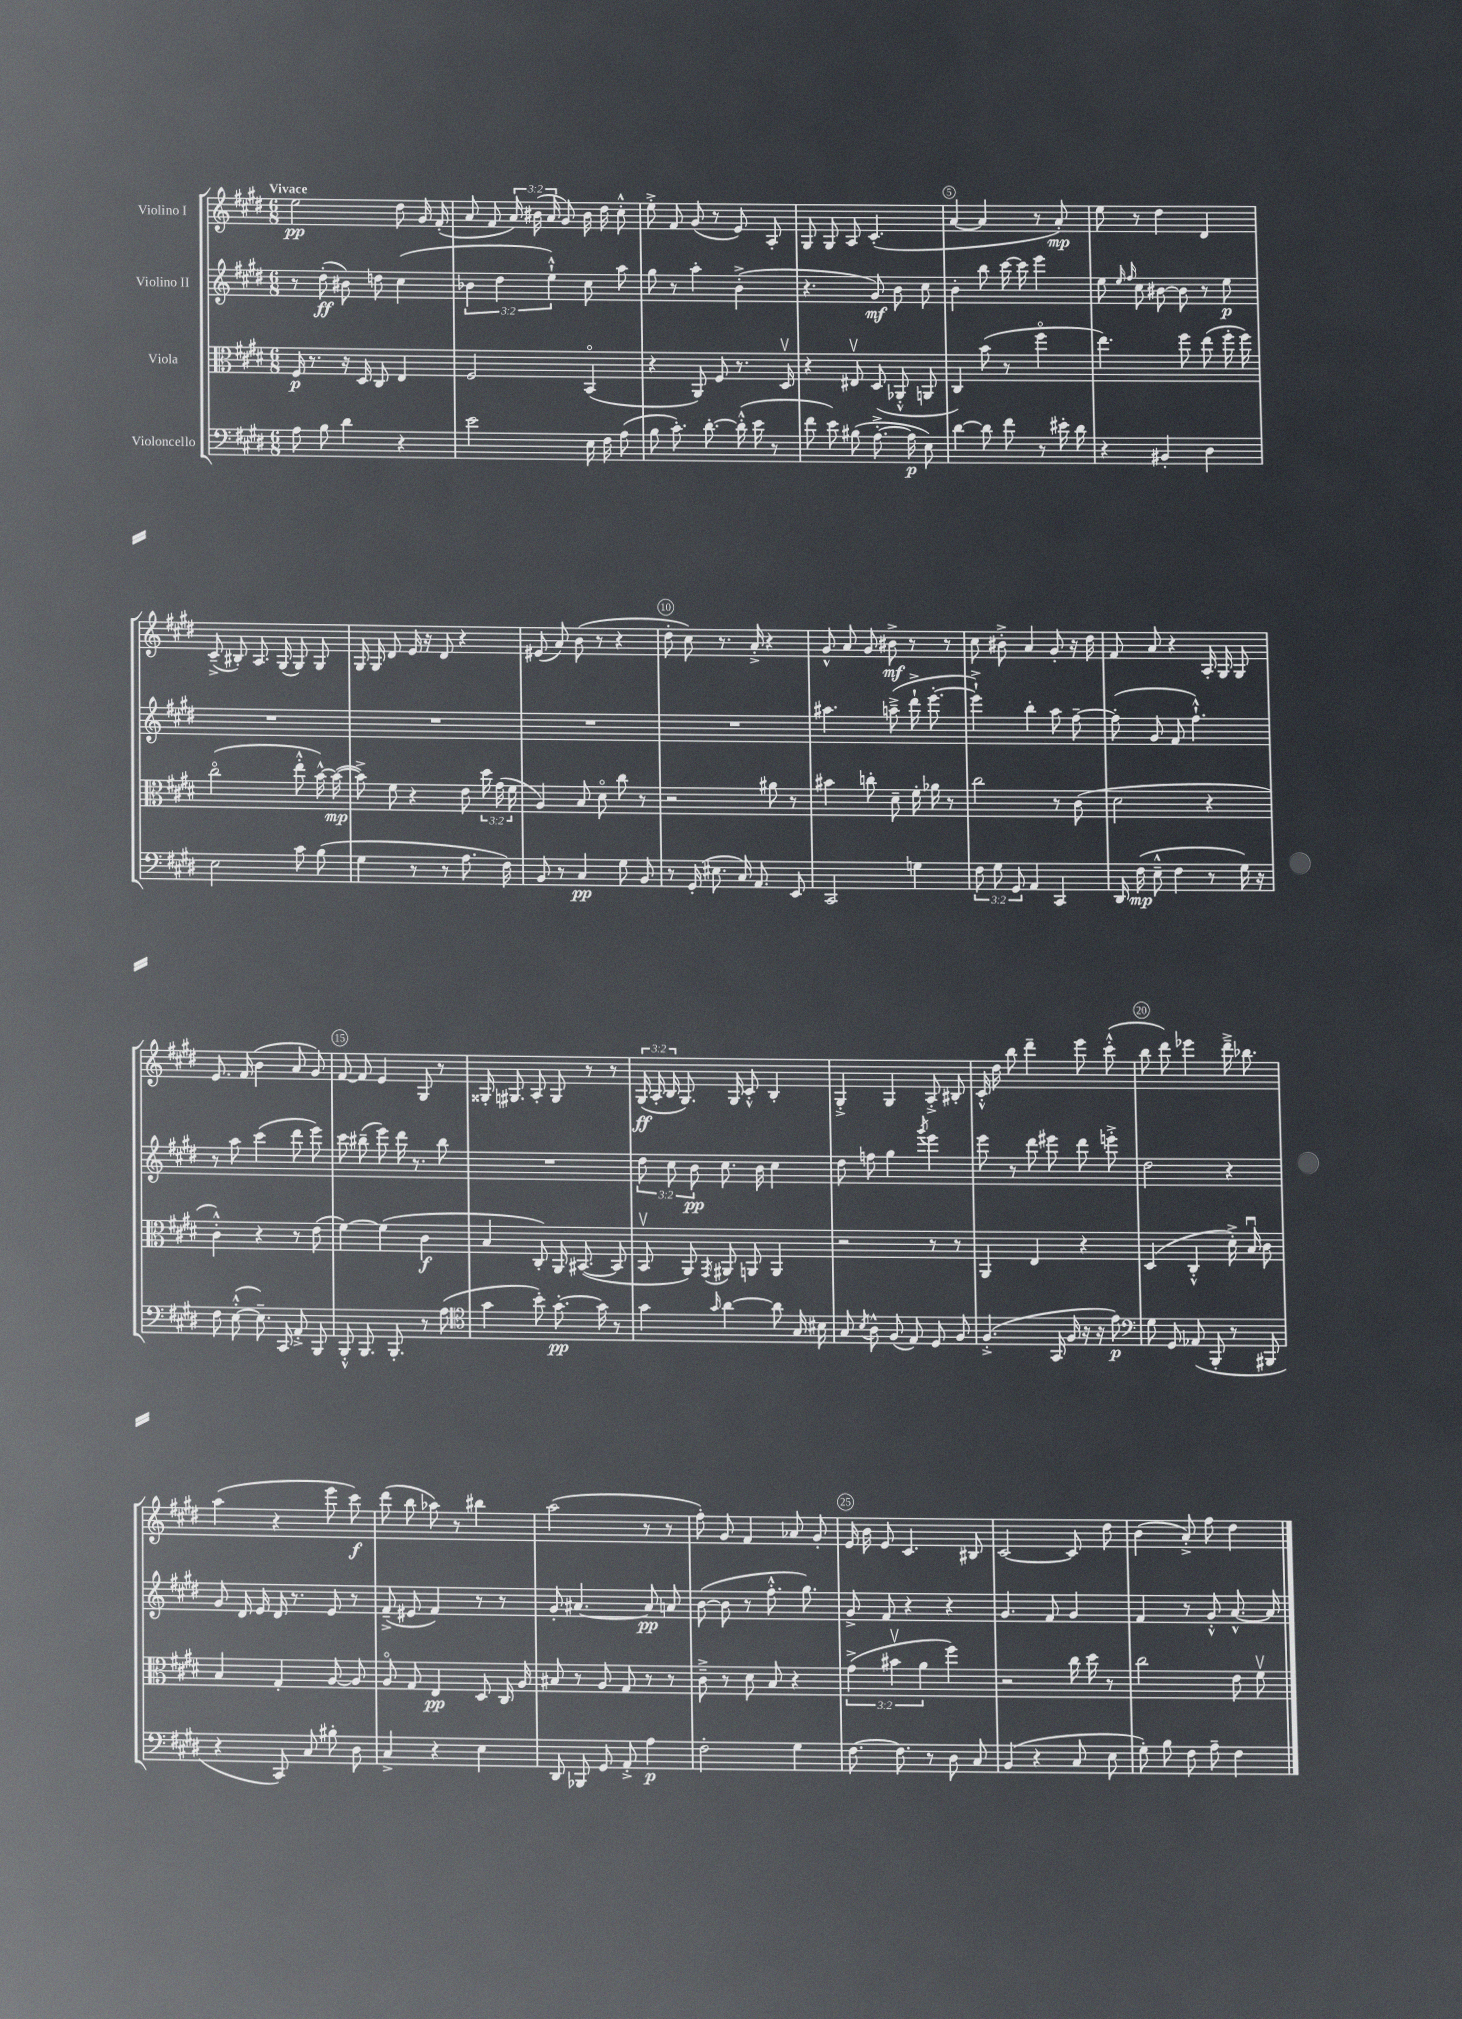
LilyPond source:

<<
\new StaffGroup <<
\new Staff = "s0" \with { instrumentName = "Violino I" } {
    \clef treble \key e \major \numericTimeSignature \time 6/8 \override Staff.TupletNumber.text = #tuplet-number::calc-fraction-text \tempo "Vivace"
    \autoBeamOff e''2\pp dis''8 gis'16 fis'16-.( |
    a'8 fis'8 \tuplet 3/2 { a'16) bis'16( a'16 } gis'8) bis'16 dis''16 cis''8-.-^ |
    e''8-.-> fis'8 gis'8( r8 e'8) a8-. |
    gis8 gis8 a8 cis'4.-.( |
    a'4~ a'4 r8 a'8-.\mp) |
    e''8 r8 dis''4 dis'4 |
    cis'8--->( bis8-.) a8. gis16( gis8) gis8 |
    gis16 gis16 dis'8 e'16 r16 dis'8 r4 |
    eis'8( a'8) b'8( r8 r4 |
    dis''8-. cis''8) r8. a'16-.-> r4 |
    gis'8-^ a'8 gis'8 bis'8->\mf r8 r8 |
    cis''8 bis'8-.-> a'4 gis'8-. r16 dis''16 |
    fis'8 a'8 r4 a16-. gis16 gis8 |
    e'8. fis'16( b'4 a'8 gis'8) |
    fis'8~ fis'8 e'4 gis8 r8 |
    gisis16-. gis8. a8-. gis8 r8 r8 |
    \tuplet 3/2 { gis16\ff( a16-. b16 } gis8.) gis16 cis'8-.-^ b4-. |
    gis4-.-> gis4 a8-.-> bis8-. |
    cis'16-.-^ dis''16 b''8 dis'''4-- e'''8 cis'''8-.-^( |
    b''8 dis'''8) ees'''4 dis'''16---> bes''8. |
    a''4( r4 e'''8 cis'''8\f) |
    dis'''8( b''8 aes''8) r8 bis''4 |
    a''2( r8 r8 |
    fis''8-.) gis'8 fis'4 aes'8 gis'8-. |
    e'16 b'16 e'8 cis'4. bis8 |
    cis'2~ cis'8 dis''8 |
    b'4( a'8-.->) fis''8 dis''4 \bar "|." |
}
\new Staff = "s1" \with { instrumentName = "Violino II" } {
    \clef treble \key e \major \numericTimeSignature \time 6/8 \override Staff.TupletNumber.text = #tuplet-number::calc-fraction-text
    \autoBeamOff r8 dis''8-.\ff( bis'8) d''8 cis''4( |
    \tuplet 3/2 { bes'4 dis''4 e''4-!-^) } cis''8 a''8 |
    gis''8 r8 a''4-. b'4-.->( |
    r4. gis'8\mf) b'8 cis''8 |
    b'4-. b''8 cis'''16~ cis'''16 e'''4 |
    e''8 \grace { e''16 fis''16 } cis''8 bis'8~ bis'8 r8 e''8\p |
    R2. |
    R2. |
    R2. |
    R2. |
    ais''4. a''8--->( dis'''16-!-> e'''8.~-. |
    e'''4-!->) b''4-. a''8 fis''8~-- |
    fis''8-.( gis'8 fis'8 fis''4.-!-^) |
    r8 a''8 cis'''4( dis'''8 e'''8) |
    cis'''8 bis''8--( e'''8) dis'''16 r8. bis''8 |
    R2. |
    \tuplet 3/2 { dis''8 cis''8 b'8\pp } cis''8. b'16 cis''4 |
    dis''8 f''8 gis''4 \acciaccatura { gis'''8 } e'''4 |
    e'''8 r8 dis'''8 eis'''8 dis'''8 e'''8-.-> |
    dis''2 r4 |
    gis'8 dis'16 e'16 dis'16 r8. e'8 r8 |
    fis'8--->( eis'8 fis'4) r8 r8 |
    gis'8-. ais'4.~ ais'8\pp a'8 |
    b'8~( b'8 r8 fis''8.-.-^ gis''8.) |
    gis'8-> fis'8 r4 r4 |
    gis'4. fis'8 gis'4 |
    fis'4 r8 gis'8-.-^ a'8.~-^ a'16 \bar "|." |
}
\new Staff = "s2" \with { instrumentName = "Viola" } {
    \clef alto \key e \major \numericTimeSignature \time 6/8 \override Staff.TupletNumber.text = #tuplet-number::calc-fraction-text
    \autoBeamOff fis16\p r8. r16 dis16 cis8 e4 |
    fis2 b,4\flageolet( |
    r4 a,8) fis8 r8. dis16\upbow |
    r4 eis8\upbow dis8( aes,8-.-^ a,8 |
    cis4) b'8( r8 fis''4\flageolet |
    e''4.) fis''8 e''8( fis''16-. fis''16) |
    cis''2\flageolet( e''8-.-^ b'16~-^) b'16~\mp( |
    b'8->) fis'8 r4 e'8 \tuplet 3/2 { dis''16 gis'16( fis'16 } |
    a4) b8 dis'8\flageolet cis''8 r8 |
    r2 ais'8 r8 |
    bis'4 c''8-. dis'8-- fis'16-. aes'16 r8 |
    cis''2 r8 cis'8( |
    dis'2 r4 |
    cis'4-.-^) r4 r8 e'8( |
    fis'4~) fis'4( cis'4\f |
    b4 cis8-.) a,16 bis,8.~( bis,8 |
    b,8\upbow a,8) \acciaccatura { gis,8 } ais,8 a,8 a,4 |
    r2 r8 r8 |
    a,4 e4 r4 |
    dis4( cis4-.-^ dis'16-.->) b16\downbow cis'8 |
    b4 gis4-. a8~ a8 |
    a8\flageolet gis8 e4\pp dis8 cis16 a16 |
    bis8 r8 a8 gis8 r8 r8 |
    cis'8---> r8 dis'8 b8 r4 |
    \tuplet 3/2 { gis'4->( bis'4\upbow a'4 } fis''4) |
    r2 cis''16 dis''16 r8 |
    cis''2 e'8 fis'8\upbow \bar "|." |
}
\new Staff = "s3" \with { instrumentName = "Violoncello" } {
    \clef bass \key e \major \numericTimeSignature \time 6/8 \override Staff.TupletNumber.text = #tuplet-number::calc-fraction-text
    \autoBeamOff a8 b8 dis'4 r4 |
    e'2 e16 fis16 a8( |
    b8 cis'8.-.) dis'8.~-. dis'16-.-^( e'16 r8 |
    fis'8 e'8) bis8( a8.~-.-> a16\p e8) |
    dis'4~ dis'8 fis'8 r8 eis'16-. dis'16 |
    r4 bis,4-. dis4 |
    e2 cis'8 b8( |
    gis4 r8 r8 a8. fis16) |
    b,8 r8 cis4\pp gis8 b,8 |
    r8 gis,16-.( eis8. cis16) a,8. e,8 |
    cis,2 g4 |
    \tuplet 3/2 { fis8 gis8 gis,8 } a,4 cis,4 |
    dis,16 fis16\mp( e8---^ fis4 r8 gis16) r16 |
    fis8 e8~-.-^( e8.--) cis,16 a,8-.-> b,,8 |
    b,,8-.-^ b,,8. b,,8.-. r8 a8( |
    \clef tenor gis'4 b'8-.) gis'8.~-.\pp gis'16 r8 |
    gis'4 \grace { gis'16 } a'4~ a'8 gis16 bis16 |
    gis8 \acciaccatura { b8 } a8-^ fis8( e8) dis8 fis8 |
    fis4.-.->( gis,16 fis16 r16 r16 e'8\p) |
    \clef bass gis8 gis,8 aes,8( b,,8-. r8 bis,,8 |
    r4 cis,8) cis8 bis8-. dis8 |
    cis4-> r4 e4 |
    dis,8 bes,,8 gis,8 a,8-.-> a4\p |
    fis2-. gis4 |
    fis8.~ fis8. r8 dis8 cis8 |
    b,4( r4 cis8 e8 |
    gis8-.) b8 fis8 a8-- fis4 \bar "|." |
}
>>
>>
\layout { \context { \Score \override BarNumber.break-visibility = ##(#f #t #t) barNumberVisibility = #(every-nth-bar-number-visible 5) \override BarNumber.stencil = #(make-stencil-circler 0.1 0.3 ly:text-interface::print) } }
